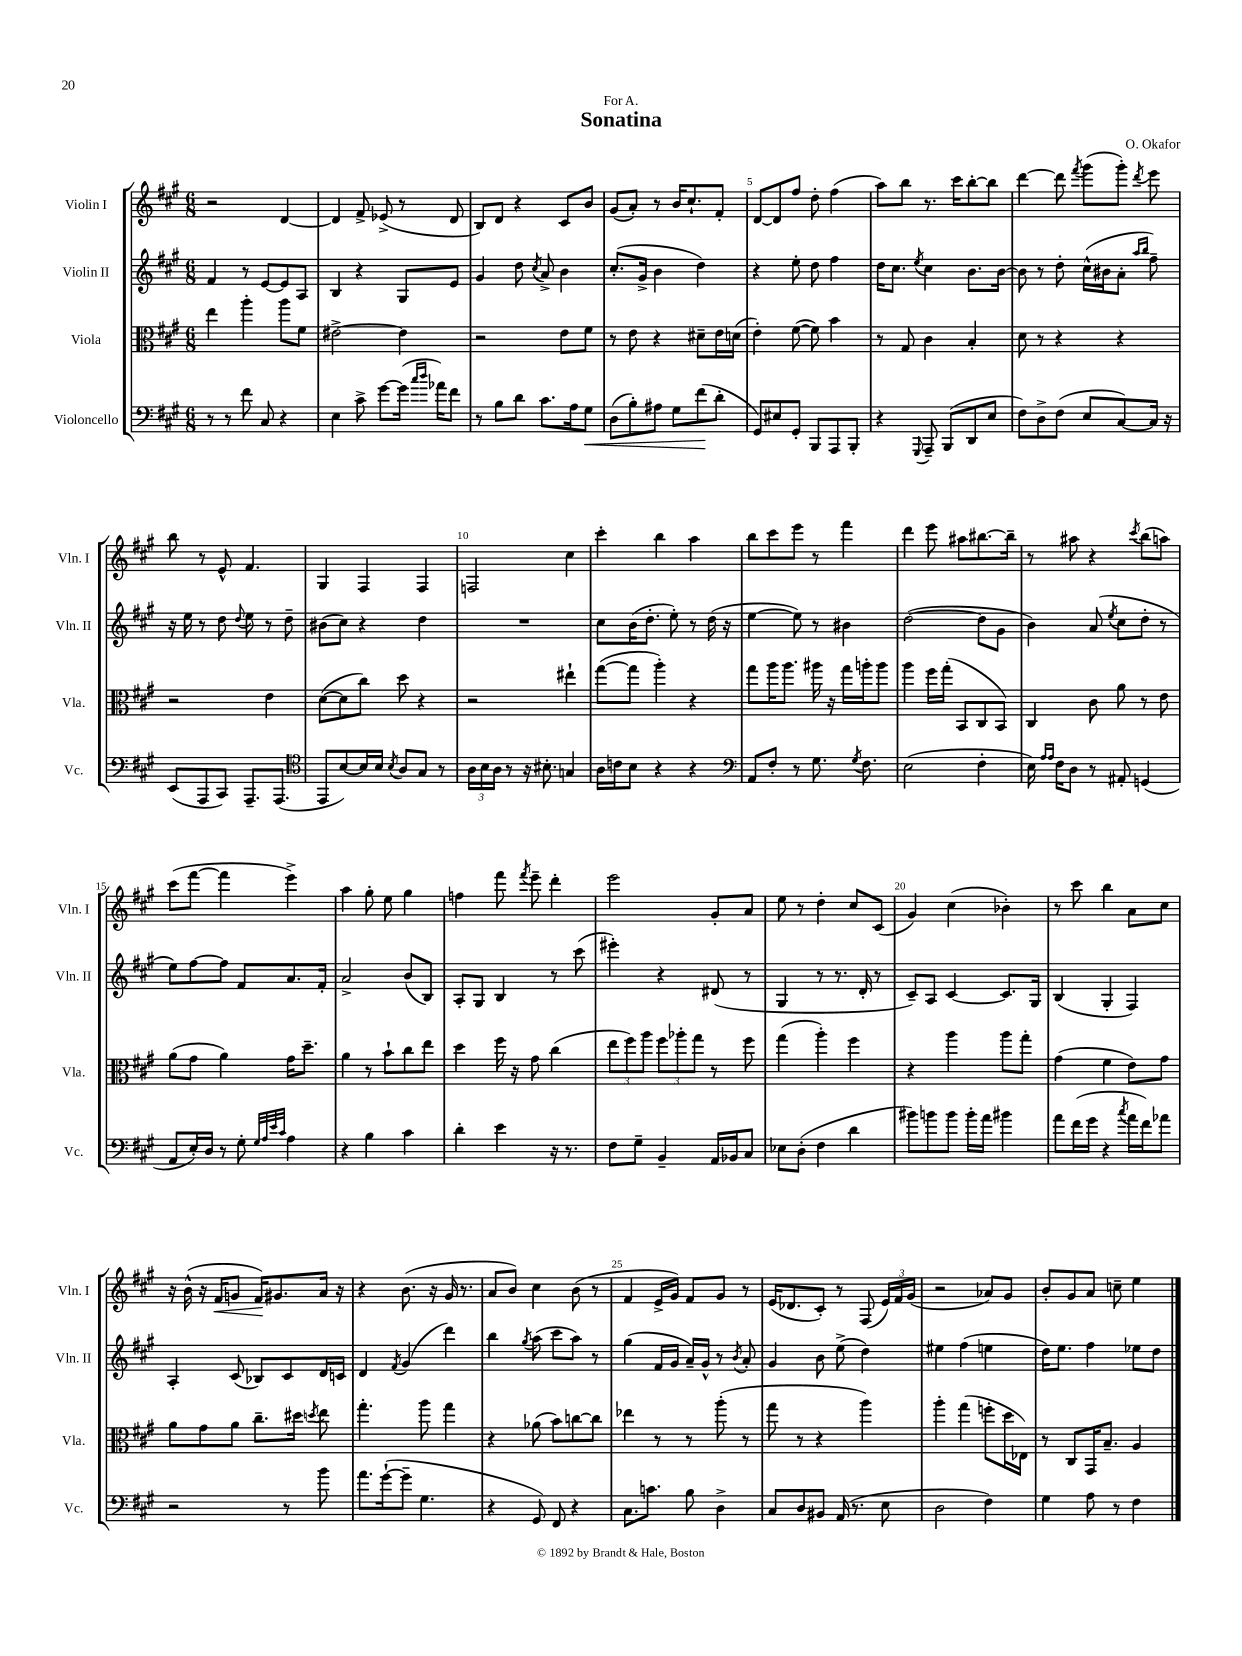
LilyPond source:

\header { title = "Sonatina" composer = "O. Okafor" dedication = "For A." }
<<
\new StaffGroup <<
\new Staff = "s0" \with { instrumentName = "Violin I" shortInstrumentName = "Vln. I" } {
    \clef treble \key a \major \numericTimeSignature \time 6/8
    \autoBeamOff r2 d'4~ |
    d'4 fis'8-> ees'8->( r8 d'8 |
    b8[) d'8] r4 cis'8[ b'8] |
    gis'8[( a'8]-.) r8 b'16[ cis''8.-! fis'8]-. |
    d'8[~ d'8 fis''8] d''8-. fis''4( |
    a''8[) b''8] r8. cis'''16[ b''8~-. b''8] |
    d'''4~ d'''8 \acciaccatura { fis'''8 } gis'''8[( gis'''8]-.) \acciaccatura { d'''8 } e'''8 |
    b''8 r8 e'8-^ fis'4. |
    gis4 fis4 fis4 |
    f2 cis''4 |
    cis'''4-. b''4 a''4 |
    b''8[ cis'''8 e'''8] r8 fis'''4 |
    d'''4 e'''8 ais''8[ bis''8.~ bis''16]-- |
    r8 ais''8 r4 \acciaccatura { cis'''8 } b''8[( a''8]) |
    cis'''8[( fis'''8]~ fis'''4 e'''4->) |
    a''4 gis''8-. e''8 gis''4 |
    f''4 fis'''8 \acciaccatura { fis'''8 } e'''8-- d'''4-. |
    e'''2 gis'8[-. a'8] |
    e''8 r8 d''4-. cis''8[ cis'8]( |
    gis'4) cis''4( bes'4-.) |
    r8 cis'''8 b''4 a'8[ cis''8] |
    r16 b'16-^( r16 fis'16[\< g'8] fis'16[\!) gis'8. a'16] r16 |
    r4 b'8.( r16 gis'16 r8. |
    a'8[ b'8]) cis''4 b'8( r8 |
    fis'4 e'16[-> gis'16]) fis'8[ gis'8] r8 |
    e'16[( des'8. cis'8]-.) r8 fis8( \tuplet 3/2 { e'16[) fis'16 gis'16]( } |
    r2 aes'8[) gis'8] |
    b'8[-. gis'8 a'8] c''8-- e''4 \bar "|." |
}
\new Staff = "s1" \with { instrumentName = "Violin II" shortInstrumentName = "Vln. II" } {
    \clef treble \key a \major \numericTimeSignature \time 6/8
    \autoBeamOff fis'4 r8 e'8[~ e'8 a8] |
    b4 r4 gis8[ e'8] |
    gis'4 d''8 \acciaccatura { cis''8 } a'8-> b'4 |
    cis''8.[-.( gis'16]-> b'4 d''4) |
    r4 e''8-. d''8 fis''4 |
    d''16[ cis''8.] \acciaccatura { e''8 } cis''4 b'8.[ b'16]~ |
    b'8 r8 d''8-. cis''16[-^( bis'16 a'8]-. \grace { a''16[ b''16] } fis''8--) |
    r16 e''16 r8 d''8 \appoggiatura { d''8 } e''8 r8 d''8-- |
    bis'8[( cis''8]) r4 d''4 |
    R2. |
    cis''8[ b'16( d''8.]-. e''8-.) r8 d''16( r16 |
    e''4~ e''8) r8 bis'4 |
    d''2~( d''8[ gis'8] |
    b'4) a'8( \acciaccatura { e''8 } cis''8[ d''8]-. r8 |
    e''8[) fis''8~ fis''8] fis'8[ a'8. fis'16]-. |
    a'2-> b'8[( b8]) |
    a8[-. gis8] b4 r8 cis'''8( |
    eis'''4-.) r4 dis'8( r8 |
    gis4 r8 r8. d'16-. r8 |
    cis'8[--) a8] cis'4~ cis'8.[ gis16] |
    b4( gis4-. fis4) |
    a4-. cis'8( bes8[) cis'8 d'16 c'16] |
    d'4 \acciaccatura { fis'8 } gis'4( d'''4) |
    b''4 \acciaccatura { gis''8 } a''8( cis'''8[ a''8]) r8 |
    gis''4( fis'16[ gis'16] a'16[--) gis'16]-^ r8 \acciaccatura { b'8 } a'8-. |
    gis'4 b'8 e''8->( d''4) |
    eis''4 fis''4( e''4 |
    d''16[) e''8.] fis''4 ees''8[ d''8] \bar "|." |
}
\new Staff = "s2" \with { instrumentName = "Viola" shortInstrumentName = "Vla." } {
    \clef alto \key a \major \numericTimeSignature \time 6/8
    \autoBeamOff e''4 a''4-. a''8[ fis'8] |
    eis'2~-> eis'4 |
    r2 e'8[ fis'8] |
    r8 e'8 r4 dis'8[-- e'16 d'16]( |
    e'4-.) fis'8~( fis'8) b'4 |
    r8 gis8 cis'4 b4-. |
    d'8 r8 r4 r4 |
    r2 e'4 |
    d'8[~( d'8 cis''8]) d''8 r4 |
    r2 eis''4-! |
    gis''8[~( gis''8] a''4-.) r4 |
    gis''8[ a''16 a''8.] ais''16 r16 gis''16[ a''16-. a''8] |
    a''4 fis''16[ gis''16]-.( b,8[ cis8 b,8]) |
    cis4 cis'8 a'8 r8 e'8 |
    a'8[( gis'8] a'4) gis'16[ d''8.]-- |
    a'4 r8 b'8[-! cis''8 e''8] |
    d''4 fis''16 r16 gis'8 cis''4( |
    \tuplet 3/2 { e''8[ fis''8) a''8] } \tuplet 3/2 { fis''8[ aes''8-. gis''8] } r8 fis''8 |
    gis''4( a''4-.) fis''4 |
    r4 a''4 a''8[ gis''8]-. |
    gis'4( fis'4 e'8[) gis'8] |
    a'8[ gis'8 a'8] cis''8.[-- dis''16] \acciaccatura { d''8 } e''8 |
    gis''4.-. a''8 gis''4 |
    r4 aes'8( b'8[) c''8~ c''8] |
    ees''4 r8 r8 a''8-.( r8 |
    gis''8 r8 r4 a''4) |
    a''4-. gis''4( f''8[-. d''16 ees16]) |
    r8 cis8[ gis,16 b8.]-- a4 \bar "|." |
}
\new Staff = "s3" \with { instrumentName = "Violoncello" shortInstrumentName = "Vc." } {
    \clef bass \key a \major \numericTimeSignature \time 6/8
    \autoBeamOff r8 r8 fis'8 cis8 r4 |
    e4 cis'8-> gis'8[~ gis'16]( \grace { cis''16[ d''16] } aes'16[) fis'8] |
    r8 b8[ d'8] cis'8.[ a16 gis8]\< |
    d8[( b8-.) ais8] gis8[ fis'8\!( d'8]-. |
    gis,8[) eis8 gis,8]-. b,,8[ a,,8 b,,8]-. |
    r4 \appoggiatura { gis,,8 } a,,8-- b,,8[( d,8 e8] |
    fis8[) d8-> fis8]( e8[ cis8~) cis16] r16 |
    e,8[( a,,8 cis,8]) a,,8.[-- a,,8.]( |
    \clef tenor e,8[ b8~) b16 b16] \acciaccatura { b8 } a8[ gis8] r8 |
    \tuplet 3/2 { a16[ b16 a16] } r8 r16 bis8.-. g4 |
    a16[ c'16 b8] r4 r4 |
    \clef bass a,8[ fis8]-. r8 gis8. \acciaccatura { gis8 } fis8. |
    e2( fis4-. |
    e16) \grace { a16[ a16] } fis16[ d8] r8 ais,8-. g,4( |
    a,8[ e16-.) d16] r8 gis8-. \grace { gis32[ a32 e'32 cis'32] } a4 |
    r4 b4 cis'4 |
    d'4-. e'4 r16 r8. |
    fis8[ gis8]-- b,4-- a,16[ bes,16 cis8] |
    ees8[ d8]-.( fis4 d'4 |
    bis'8[) b'8 b'8] b'16[-. a'16] bis'4 |
    a'8[ fis'16( gis'16] r4 \acciaccatura { cis''8 } a'16[ fis'16) aes'8] |
    r2 r8 b'8 |
    a'8.[ gis'16~-!( gis'8]-- gis4. |
    r4 gis,8) fis,8 r4 |
    cis8.[ c'8.] b8 d4-> |
    cis8[ d8 bis,8] a,16( r8. e8 |
    d2 fis4) |
    gis4 a8 r8 fis4 \bar "|." |
}
>>
>>
\layout { \context { \Score \override BarNumber.break-visibility = ##(#f #t #t) barNumberVisibility = #(every-nth-bar-number-visible 5) } }
